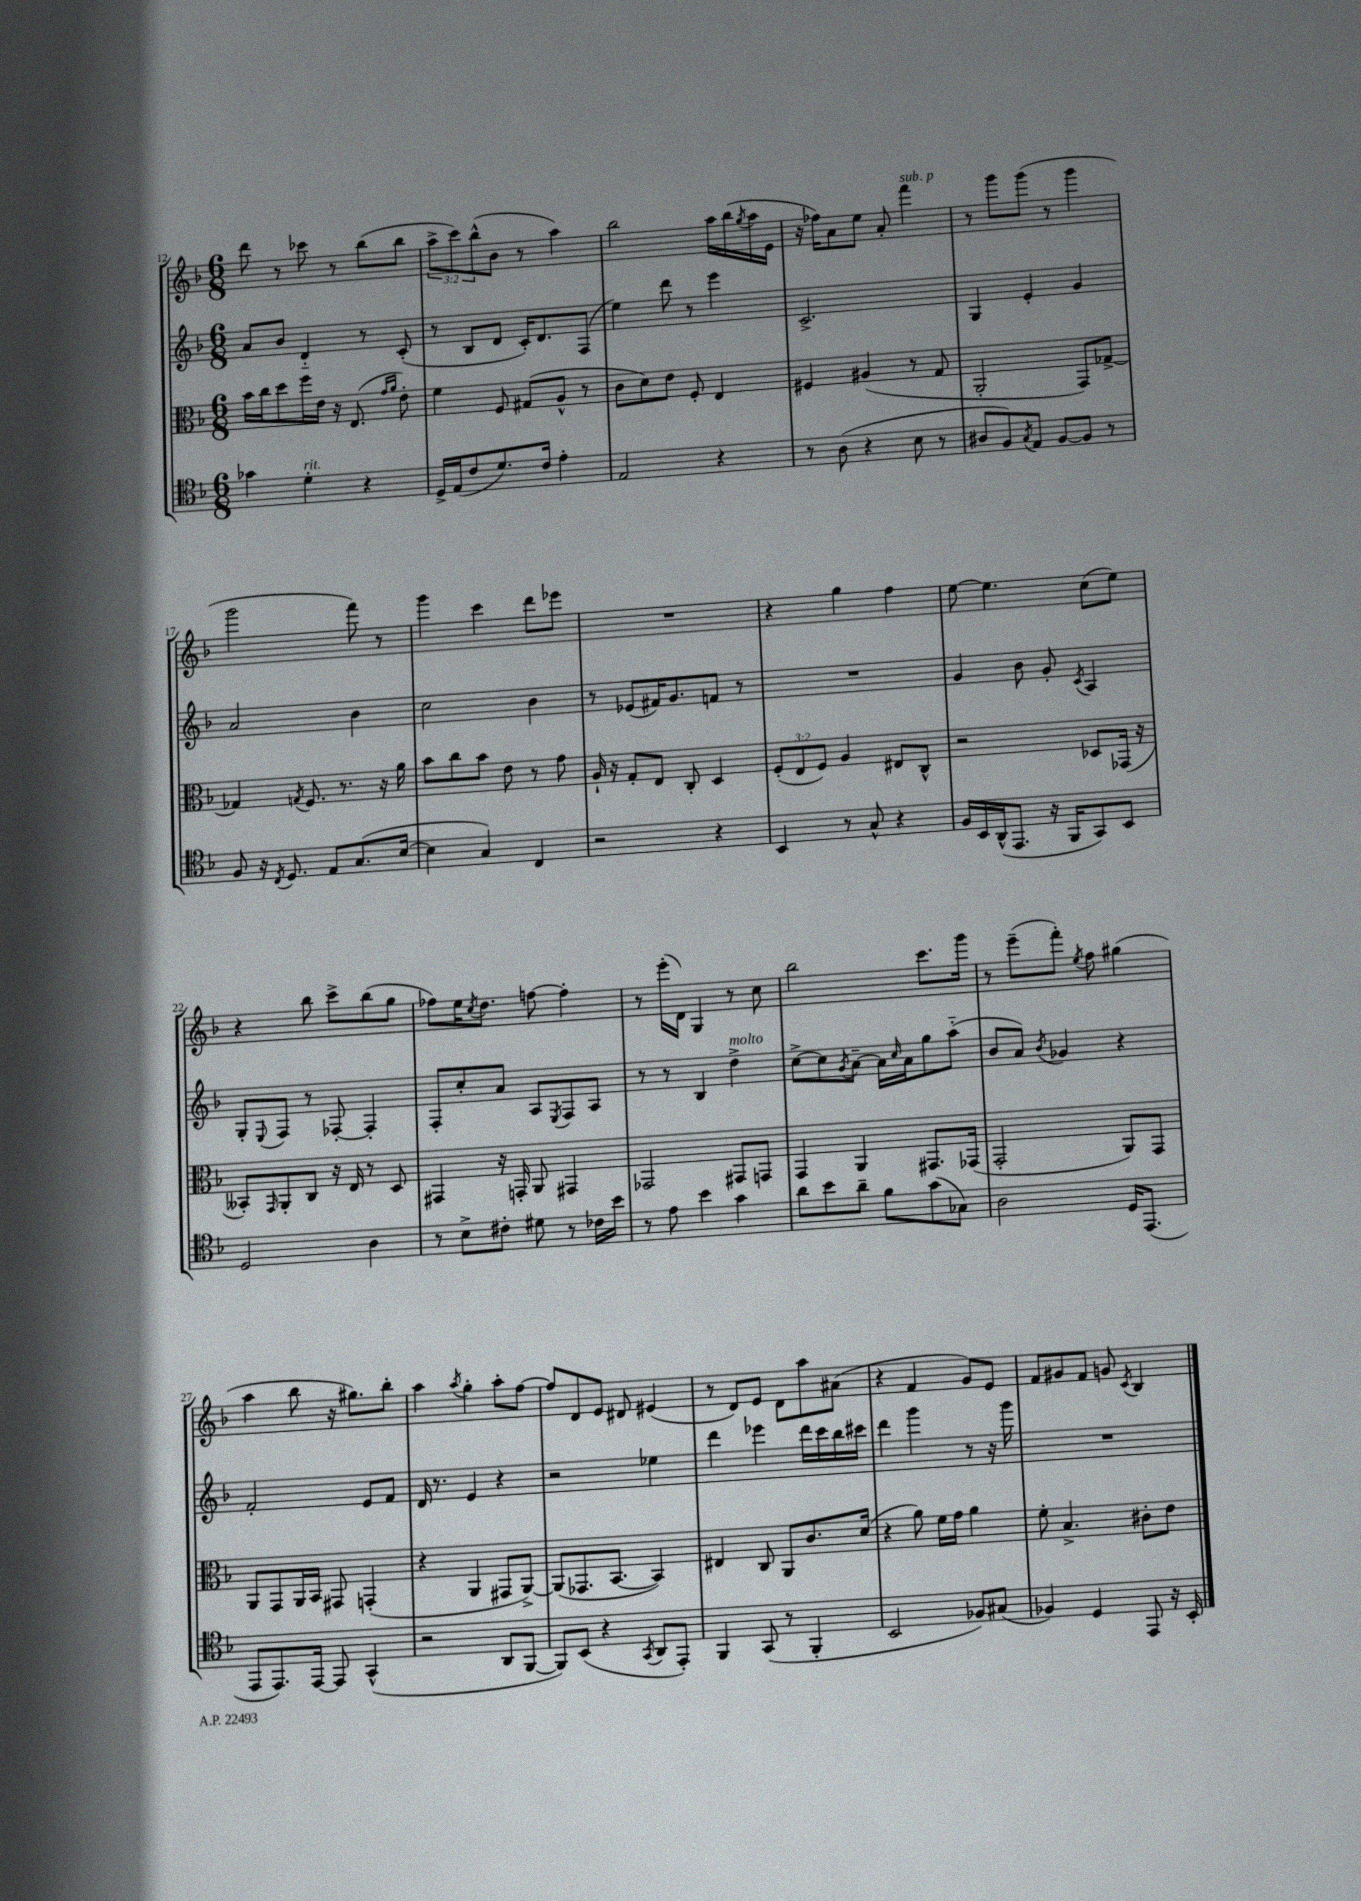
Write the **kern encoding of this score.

**kern	**kern	**kern	**kern
*part4	*part3	*part2	*part1
*staff4	*staff3	*staff2	*staff1
*clefC4	*clefC3	*clefG2	*clefG2
*k[b-]	*k[b-]	*k[b-]	*k[b-]
*M6/8	*M6/8	*M6/8	*M6/8
=12	=12	=12	=12
4g-X\	16b-\LL	8a/L	8ddd\
.	16cc\J	.	.
.	8dd\	8b-/J	8r
!LO:TX:a:i:t=rit.	!	!	!
4d'\	16ff\L	4d/	8ccc-X\
.	16e\JJ	.	.
.	16r	.	8r
.	(8.E/	.	.
4r	.	8r	(8bb-\L
.	16qqg/LL	.	.
.	16qqa/JJ	.	.
.	8e'\)	(8c'/	8bb-\J
=13	=13	=13	=13
16D^/LL	4f\	8r	12aa^\L
(16E/J	.	.	.
.	.	.	12ccc\)
8c/	.	8B-/L	.
.	.	.	(12bb-^^\
8.d/)	8F/	8d/J	8b-\J
.	(8G#X/L	16c'/KL)	8r
16c/Jk	.	8.d/	.
4e'\	8A^^/J	.	4aa\)
.	8r	(8F/J	.
=14	=14	=14	=14
2E/	8c\L	4ee\)	2bb-\
.	8d\)	.	.
.	8e\J	8ddd\	.
.	8F'/	8r	.
4r	4E/	4eee\	16aa\LL
.	.	.	(16bb-\
.	.	.	8qgg/
.	.	.	16aa\
.	.	.	16e\JJ
=15	=15	=15	=15
8r	4F#X/	2.c^/	16r
.	.	.	16ff-X\KL)
(8A\	.	.	8a\
4r	(4A#X/	.	8ee\J
.	.	.	8a'/
!	!	!	!LO:TX:a:i:t=sub. p
8B-\	8r	.	4fff\
8r	8G/	.	.
=16	=16	=16	=16
8A#X/L	2AA'/	4G/	8r
8F/)	.	.	8ggg\L
8qG/	.	.	.
8E/J	.	4e'/	(8ggg\J
[8F/L	.	.	8r
8F/J]	8GG/L)	4g/	4ggg\
8r	[8G-X^/J	.	.
!!LO:LB:g=z
=17	=17	=17	=17
8F/	4G-X/]	2a/	2ggg\
16r	.	.	.
8qC/	.	.	.
8.D/	.	.	.
.	8qGn/	.	.
.	8.F/	.	.
8E/L	.	.	.
.	8.r	.	.
(8.G/	.	4b-\	8fff\)
.	16r	.	8r
[16B-/Jk	16a\	.	.
=18	=18	=18	=18
4B-\]	8b-\L	2cc\	4ggg\
.	8cc\	.	.
4G/)	8b-\J	.	4ccc\
.	8e\	.	.
4C/	8r	4b-\	8ddd\L
.	8g\	.	8eee-X\J
=19	=19	=19	=19
2r	16A`/	8r	2.r
.	16r	.	.
.	8G'/L	(8e-X/L	.
.	8E/J	16f#X/K)	.
.	.	8.g/	.
.	8C'/	.	.
4r	4D/	8fn/J	.
.	.	8r	.
=20	=20	=20	=20
4BB-/	(12F'/L	2.r	4r
.	12E/	.	.
.	12F/J)	.	.
8r	4A/	.	4gg\
8G^^/	.	.	.
4r	8E#X/L	.	4ff\
.	8C^^/J	.	.
=21	=21	=21	=21
16F/LL	2r	4g/	[8ee\
16BB-/	.	.	.
(16AA^^/J	.	.	4.ee\]
8.EE/J	.	.	.
.	.	8b-\	.
16r	.	8g'/	.
16FF/KL	.	.	.
.	.	8qc/	.
8GG/)	8D-X/L	4A/	(8cc\L
8BB-/J	(16GG-X/Jk	.	8ee\J)
.	16r	.	.
!!LO:LB:g=z
=22	=22	=22	=22
2D/	8BB--X'/L)	8G'/L	4r
.	16qqGG/	8qqE/	.
.	8AA'/	8F/J	.
.	8C/J	8r	8bb-\
.	16r	[8F-X'/	8ccc^\L
.	16E/	.	.
4A\	8r	4F-'/]	(8bb-\
.	8D/	.	8gg\J
=23	=23	=23	=23
8r	4GG#X/	8F'/L	8ff-X\L)
8B-^\L	.	8cc'/	16ee\K
.	.	.	8qcc/
.	.	.	8.dd\J
8c#X'\J	16r	8a/J	.
.	16GGn'/	.	.
8d#X\	8AA/	8A/L	[8ffn\
.	.	8qE/	.
8r	4GG#X/	8F/	4ff'\]
16c-X\LL	.	8A/J	.
16b-\JJ	.	.	.
=24	=24	=24	=24
8r	2GG-X/	8r	8r
8e\	.	8r	(16eee'\LL
.	.	.	16d\JJ)
4b-\	.	4B-/	4G/
!	!	!LO:TX:a:i:t=molto	!
4g\	8GG#X/L	4dd^\	8r
.	8GGn/J	.	8cc\
=25	=25	=25	=25
8a\L	4GG/	[8cc^\L	2bb-\
8b-\	.	8cc\]	.
.	.	8qg/	.
8a~\J	4AA/	[8a~\J	.
8f\L	.	16a\LL]	.
.	.	16qqcc/	.
.	.	16a\J	.
(8g\	8.GG#X/L	8gg\	8.ccc\L
8G-X\J)	.	(8aa\J	.
.	(16GG-X/Jk	.	16ggg\Jk
=26	=26	=26	=26
2A\	2GG'/	8b-/L	8r
.	.	8a/J)	(8eee~\L
.	.	8qb-/	.
.	.	4g-X/	8fff'\J)
.	.	.	8qee/
.	.	.	8ff\
16D/KL	8AA/L)	4r	(4gg#X\
(8.EE/J	.	.	.
.	8GG/J	.	.
!!LO:LB:g=z
=27	=27	=27	=27
8EE/L	8AA/L	2f'/	4aa\
8.EE/)	8GG/	.	.
.	16AA/L	.	8bb-\
[16EE/Jk	16BB-/JJ	.	.
8EE/]	8GG#X/	.	16r
.	.	.	8.gg#X\L)
(4GG^^/	(4GGn'/	8e/L	.
.	.	8f/J	8bb-'\J
=28	=28	=28	=28
2r	4r	16d/	4aa\
.	.	8.r	.
.	.	.	8qaa/
.	4AA/	4e/	4gg'\
8AA/L	8GG#X/L	4r	8aa'\L
[8FF/J	[8AA^/J)	.	[8ff\J
=29	=29	=29	=29
8FF/L])	(8AA/L]	2r	8ff/L]
(8BB-/J	8.GG-X/	.	8d/
4r	.	.	8e/J
.	[8.BB-/J	.	.
.	.	.	8d#X/
8qGG/	.	.	.
8AA/L	4BB-/])	4ee-X\	(4e#X/
8EE'/J)	.	.	.
=30	=30	=30	=30
4FF/	4E#X/	4ddd\	8r
.	.	.	8d/L)
(8GG/	8C/	4eee-X\	8e/J
8r	8AA/L	.	8d\L
4FF'/	8.c/	16ddd\LL	8aa\
.	.	16ccc\	.
.	.	16bb-\	(8a#X\J
.	(16d/Jk	16ccc#X\JJ	.
=31	=31	=31	=31
2BB-/	4r	4ddd\	4r
.	8a\)	4ggg\	4f/
.	16f\LL	.	.
.	16g\JJ	.	.
8F-X/L)	4a\	8r	8g/L)
(8G#X/J	.	16r	8e/J
.	.	16ggg\	.
=32	=32	=32	=32
4F-X/)	8f'\	2.r	8f/L
.	4.B-^/	.	8g#X/
4D/	.	.	8f/J
.	.	.	8gn/
.	.	.	8qc/
8EE/	8c#X'\L	.	4B-/
16r	8e\J	.	.
16BB-'/	.	.	.
==	==	==	==
*-	*-	*-	*-
